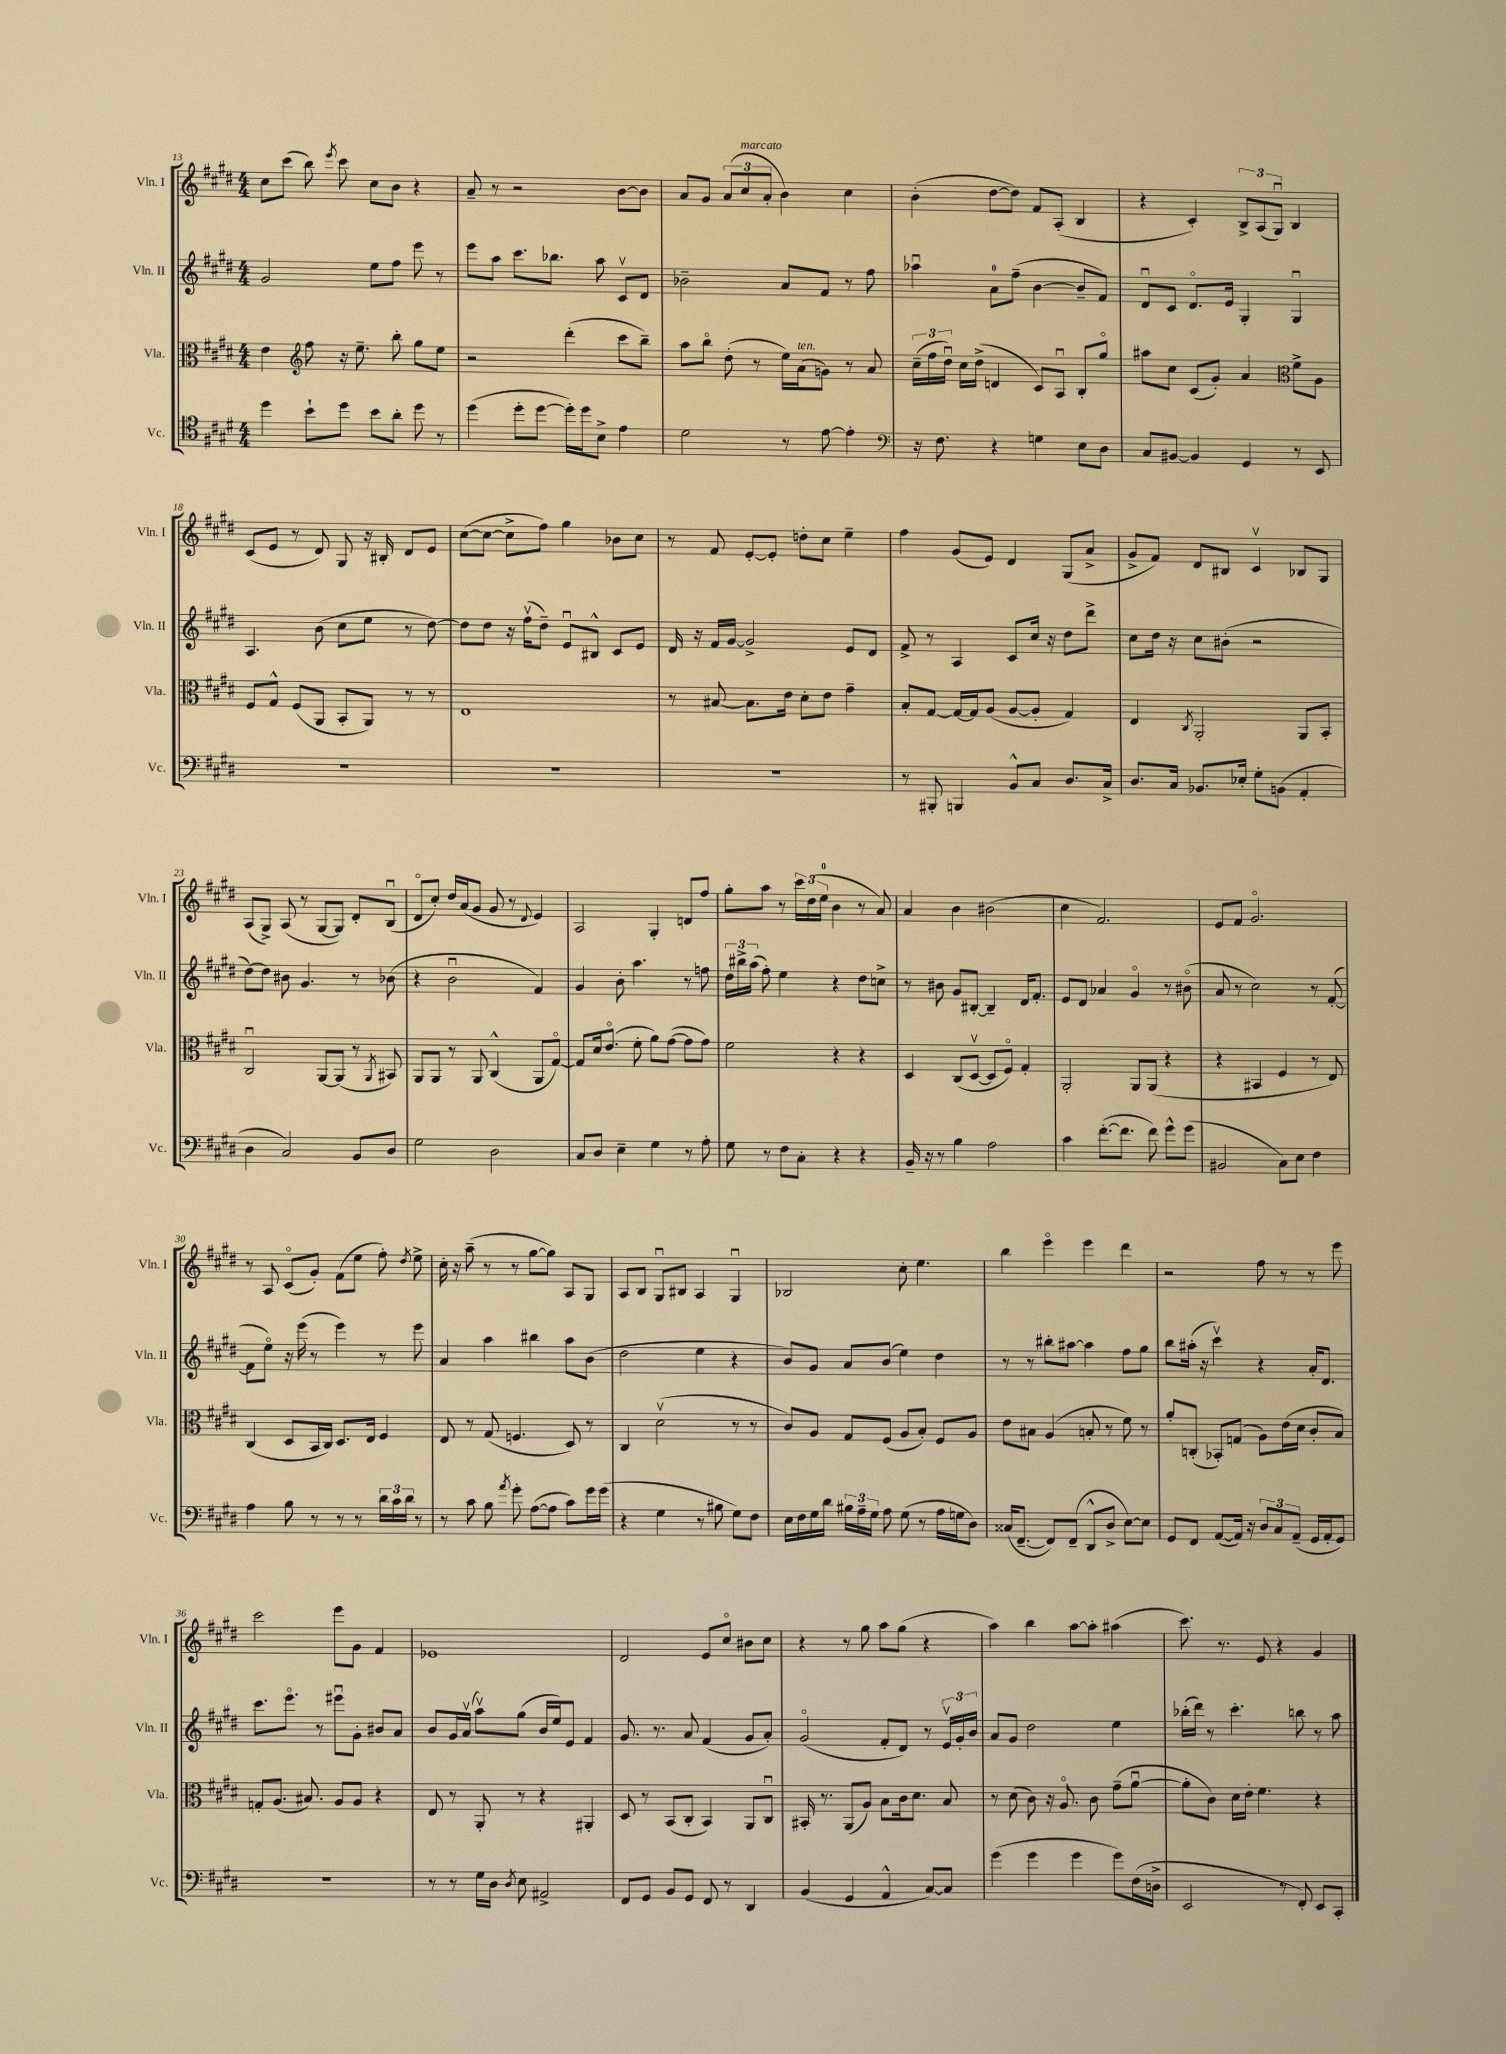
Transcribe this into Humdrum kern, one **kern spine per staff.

**kern	**kern	**kern	**kern
*part4	*part3	*part2	*part1
*staff4	*staff3	*staff2	*staff1
*I"Vc.	*I"Vla.	*I"Vln. II	*I"Vln. I
*I'Vc.	*I'Vla.	*I'Vln. II	*I'Vln. I
*clefC4	*clefC3	*clefG2	*clefG2
*k[f#c#g#d#]	*k[f#c#g#d#]	*k[f#c#g#d#]	*k[f#c#g#d#]
*M4/4	*M4/4	*M4/4	*M4/4
=13	=13	=13	=13
4dd#\	4e\	2g#/	8cc#\L
.	.	.	(8ccc#\J
*	*clefG2	*	*
8b`\L	8ff#\	.	8bb\)
.	.	.	8qeee/
8dd#\J	16r	.	8ccc#\
.	8.ee~\	.	.
8b\L	.	8ee\L	8cc#\L
8a'\J	8bb'\	8ff#\J	8b\J
8dd#\	8gg#\L	8eee\	4r
8r	8ee\J	8r	.
=14	=14	=14	=14
(4dd#\	2r	8eee\L	8a~/
.	.	8aa\J	8r
8dd#'\L	.	8.ccc#\L	2r
[8dd#\J	.	.	.
.	.	8.bb-X\J	.
16dd#'\LL])	(4ddd#'\	.	.
16dd#\J	.	.	.
8B^\J	.	8aa\	.
4e\	8ccc#\L	8c#v/L	[8b\L
.	8bb~\J)	8d#/J	8b\J]
=15	=15	=15	=15
2d#\	8aa\L	2b-X~\	8a/L
.	8bb\J	.	8g#/J
.	(8dd#'\	.	(12a/L
!	!	!	!LO:TX:a:i:t=marcato
.	.	.	12cc#/
.	8r	.	.
.	.	.	12a'/J
8r	16ee\LL)	8a/L	4b\)
!	!LO:TX:a:i:t=ten.	!	!
.	(16a\J	.	.
[8e\	8gn\J)	8f#/J	.
4e'\]	8r	8r	4cc#\
.	8a/	8ff#\	.
=16	=16	=16	=16
*clefF4	*	*	*
16r	(24cc#~\LL	4aa-Xu\	(4b'\
.	24ff#\	.	.
8.F#\	.	.	.
.	24dd#u\JJ)	.	.
.	16cc#\LL	.	.
.	(16dd#^\JJ	.	.
4r	4dn/	8a\L	[8dd#\L
.	.	(8ff#~\J	8dd#\J])
4Gn\	8c#/L)	[4b\	8f#/L
.	8Au/J	.	(8A'/J
8E\L	8B'/L	8b~/L]	4B/
8D#\J	8gg#/J	8f#/J)	.
=17	=17	=17	=17
8C#/L	8aa#X\L	8d#u/L	4r
[8BB#X/J	8cc#\J	8c#/J	.
4BB#/]	(8c#/L	8.d#/L	4c#'/)
.	8g#'/J)	.	.
.	.	16e/Jk	.
4GG#/	4a/	4G#'/	12B^/L
.	.	.	(12A/
.	.	.	12G#u/J)
*	*clefC3	*	*
8r	8f#^\L	4G#u/	4B/
8EE/	8A\J	.	.
!!LO:LB:g=z
=18	=18	=18	=18
1r	8F#/L	4.A/	(8c#/L
.	8G#^^/J	.	8e/J
.	(8F#/L	.	8r
.	8AA/J	(8b\	8d#/)
.	8BB'/L	8cc#\L	8G#/
.	8AA/J)	8ee\J	16r
.	.	.	16B#X'/
.	8r	8r	8d#/L
.	8r	[8dd#\)	8e/J
=19	=19	=19	=19
1r	1E	8dd#\L]	([8cc#\L
.	.	8dd#\J	8cc#\J_
.	.	16r	8cc#^\L]
.	.	(16ff#v\KL	.
.	.	8dd#~\J)	8ff#\J)
.	.	8eu/L	4gg#\
.	.	8B#X^^/J	.
.	.	8c#/L	8b-X\L
.	.	8e/J	8cc#\J
=20	=20	=20	=20
1r	8r	16d#/	8r
.	.	16r	.
.	[8B#X/	16f#/LL	8f#/
.	.	[16g#/JJ	.
.	8.B#\L]	2g#^/]	[8e'/L
.	.	.	8e'/J]
.	16e\Jk	.	.
.	8d#'\L	.	8ddn'\L
.	8e\J	.	8cc#\J
.	4g#~\	8e/L	4ee~\
.	.	8d#/J	.
=21	=21	=21	=21
8r	8B'/L	8f#^/	4ff#\
8BBB#X'/	[8G#/J	8r	.
4BBBn/	16G#/LL_	4A/	(8g#/L
.	16G#/J]	.	.
.	(8A/J	.	8e/J)
8BB^^/L	[8A/L	8c#/L	4d#/
8C#/J	8A'/J]	16cc#/Jk	.
.	.	16r	.
8.D#/L	4G#/)	8dd#\L	(8G#/L
.	.	8ddd#^\J	8a^/J
16C#^/Jk	.	.	.
=22	=22	=22	=22
8.D#/L	4E/	8cc#\L	8g#^/L
.	.	16dd#\Jk	8f#/J)
16C#/Jk	.	16r	.
.	8qC#/	.	.
8.BB-X/L	2AA'/	8cc#\L	8d#/L
.	.	(8b#X'\J	8B#X/J
16E-X'/Jk	.	.	.
8G#'\L	.	2r	4c#v/
(8BBn\J	.	.	.
4AA'/	8AA/L	.	8B-X/L
.	8BB'/J	.	8G#/J
!!LO:LB:g=z
=23	=23	=23	=23
4D#\	2C#u/	[8dd#\L)	(8A/L
.	.	8dd#\J]	8G#^/J)
2C#/)	.	8b#X\	(8A/
.	.	4.g#/	8r
.	[8AA/L	.	[8G#/L
.	(8AA/J]	.	8G#/J])
8BB/L	8r	8r	8d#'/L
.	8qAA/	.	.
8D#/J	8BB#X/)	(8b-X\	(8Bu/J
=24	=24	=24	=24
2G#\	8AA/L	4r	8d#/L
.	8AA/J	.	8cc#'/J)
.	8r	2bu\	16dd#/LL
.	.	.	(16a/J
.	8AA/	.	8g#/J
2D#\	(4C#^^/	.	8g#/
.	.	.	8r
.	.	.	8qqd#/
.	8AA/L	4f#/)	4e/)
.	[8G#/J)	.	.
=25	=25	=25	=25
8C#/L	8G#/L]	4g#/	2A/
8D#/J	16d#/k	.	.
.	(8.e/J	.	.
4E~\	.	8b'\	.
.	8f#'\	4.aa\	.
4G#\	8a\L)	.	4G#'/
.	([8g#\J	.	.
8r	8g#\L]	8r	8dn/L
8A'\	8g#\J)	8ffn\	8ff#/J
=26	=26	=26	=26
8G#\	2f#\	24dd#\LL	8gg#'\L
.	.	24bb#X^\	.
.	.	(24aa\JJ	.
8r	.	8ff#'\)	8aa\J
8F#\L	.	4ee\	8r
8C#'\J	.	.	24ccc#\LL
.	.	.	(24dd#\
.	.	.	24ee\JJ
4r	4r	4r	4b\
4r	4r	8dd#\L	8r
.	.	8ccn^\J	8a/)
=27	=27	=27	=27
16BB~/	4D#/	8r	4a/
16r	.	.	.
8r	.	8b#X\	.
4B\	(8C#/L	8g#/L	4b\
.	[8D#v/J	[8B#X'/J	.
2A\	8D#/L]	4B#~/]	(2b#X\
.	8F#/J)	.	.
.	4G#'/	16d#/KL	.
.	.	8.f#'/J	.
=28	=28	=28	=28
4c#\	2AA'/	8e/L	4cc#\
.	.	8d#/J	.
([8.f#'\L	.	4a-X/	2.f#/)
8.f#\J]	.	.	.
.	8AA/L	4g#/	.
8f#\)	(8AA/J	.	.
8g#^^\L	4r	8r	.
(8g#\J	.	(8b#X\	.
=29	=29	=29	=29
2BB#X/	4r	8a/	8e/L
.	.	8r	8f#/J
.	4BB#X/	2cc#\)	2.g#/
8C#\L)	4F#/	.	.
8E\J	.	.	.
4F#\	8r	8r	.
.	8E/)	([8f#'/	.
!!LO:LB:g=z
=30	=30	=30	=30
4A\	(4C#/	8f#\L]	8r
.	.	8ee\J)	8A/
8B\	8D#/L	16r	(8c#/L
.	.	(16eee\	.
8r	16BB/L	8r	8g#'/J)
.	16C#/JJ)	.	.
8r	8.D#/L	4eee\)	(8f#\L
8r	.	.	8ee\J
.	16E/Jk	.	.
24d#\LL	4F#/	8r	8ff#'\)
24c#\	.	.	.
24d#\JJ	.	.	.
.	.	.	8qdd#/
8r	.	8eee\	8ee^\
=31	=31	=31	=31
8r	8E/	4a/	16cc#'\
.	.	.	16r
8c#\	8r	.	(8aa~\
8B\	(8G#/	4aa\	8r
8qa/	.	.	.
8g#'\	4.Fn/	.	8r
([8A\L	.	4bb#X\	[8gg#\L
8A\J]	.	.	8gg#\J])
8c#\L)	8D#/)	8aa\L	8A/L
16g#\L	8r	(8b\J	8G#/J
(16g#\JJ	.	.	.
=32	=32	=32	=32
4r	4C#/	2dd#\	8A/L
.	.	.	8B/J
4G#\	(2d#v\	.	8G#u/L
.	.	.	8B#X/J
8r	.	4ee\	4A/
8B#X\	.	.	.
8G#\L)	8r	4r	4G#u/
8F#\J	8r	.	.
=33	=33	=33	=33
16E\LL	8c#/L)	8b/L)	2B-X/
16F#\	.	.	.
16G#\	8A/J	8g#/J	.
16d#\JJ	.	.	.
24B#X\LL	8G#/L	8a/L	.
24A~\	.	.	.
24G#\JJ	.	.	.
8A\	(8F#/J	(8b/J	.
(8G#\	8A/L	4ee\)	8cc#'\
8r	8B'/J)	.	4.ee\
16A\LL	8F#/L	4dd#\	.
16Gn\J	.	.	.
8D#\J)	8A/J	.	.
=34	=34	=34	=34
(16C##X/KL	8e\L	8r	4bb\
[8.FF#~/J	.	.	.
.	8B#X\J	8r	.
8FF#/L])	(4A/	8bb#X'\L	4eee\
(8FF#~/J	.	[8aa#X\J	.
8DD#^^/L	8Bn'/	4aa#\]	4eee\
8D#^/J	8r	.	.
[8E\L)	8f#\)	8ff#\L	4ddd#\
8E\J]	8r	8gg#\J	.
=35	=35	=35	=35
8GG#/L	8a'/L	8bb\L	2r
8FF#/J	(8Cn'/J	(16aa#X'\Jk	.
.	.	16r	.
([8AA/L	8BB-X'/L)	4ccc#v\)	.
16AA/Jk])	(8Gn/J	.	.
16r	.	.	.
12D#/L	8A\L)	4r	8ff#\
12C#/	.	.	.
.	(16e\L	.	8r
(12AA~/J	.	.	.
.	16d#\JJ	.	.
16GG#/LL	8c#'/L	16a'/KL	8r
16AA'/J	.	8.d#/J	.
8GG#/J)	8B/J)	.	8eee\
!!LO:LB:g=z
=36	=36	=36	=36
1r	8Gn'/L	8.ccc#\L	2ccc#\
.	(8.A/J	.	.
.	.	8.eee\J	.
.	8.B#X/)	.	.
.	.	8r	.
.	8A/L	8eee#Xu\L	8eee\L
.	8A/J	8g#'\J	8g#\J
.	4r	8b#X/L	4f#/
.	.	8a/J	.
=37	=37	=37	=37
8r	8E/	8b/L	1e-X
8r	8r	16g#/L	.
.	.	(16av/JJ	.
16G#\LL	8AA'/	8aav\L)	.
16D#\JJ	.	.	.
8qD#/	.	.	.
8E\	8r	(8gg#\J	.
2AA#X^/	4r	16b/LL	.
.	.	16ee/J)	.
.	.	8e/J	.
.	4AA#X'/	4f#/	.
=38	=38	=38	=38
8FF#/L	8D#/	8.g#/	2d#/
8GG#/J	8r	.	.
.	.	8.r	.
8BB/L	(8BB/L	.	.
8GG#/J	8C#'/J	8a/	.
8FF#/	4BB/)	(4f#/	8e/L
8r	.	.	8cc#/J
4DD#/	8AA/L	8g#/L	8b#X\L
.	8C#u/J	8a'/J)	8cc#\J
=39	=39	=39	=39
(4BB/	16BB#X'/	(2g#/	4r
.	8.r	.	.
4GG#/	(8AA/L	.	8r
.	8A/J)	.	8gg#\
4AA^^/	8B\L	8f#'/L	8aa\L
.	16c#\k	8d#/J)	(8gg#\J
.	8.d#\J	.	.
[8C#/L)	.	8r	4r
8C#/J]	8B/	24ev/LL	.
.	.	24g#'/	.
.	.	24b/JJ	.
=40	=40	=40	=40
(4g#\	8r	8a/L	4aa\)
.	(8d#\	8g#/J	.
4g#\	8c#\)	2dd#\	4bb\
.	16r	.	.
.	8.A/	.	.
4g#\	.	.	[8aa\L
.	8c#\	.	8aa'\J]
8g#\L)	(8g#~\L	4ee\	(4aa#X\
(16F#\L	[8au\J	.	.
16Dn^\JJ	.	.	.
=41	=41	=41	=41
2EE/	8a'\L]	(16bb-X'\LL	8.ccc#\)
.	.	16ddd#\JJ)	.
.	8c#\J)	8r	.
.	.	.	8.r
.	16d#\LL	4.ccc#'\	.
.	16e'\JJ	.	.
.	4.f#\	.	8e/
8r	.	.	4r
8FF#'/)	.	8bbn\	.
8EE/L	4r	8r	4g#/
8CC#'/J	.	8aa\	.
==	==	==	==
*-	*-	*-	*-
